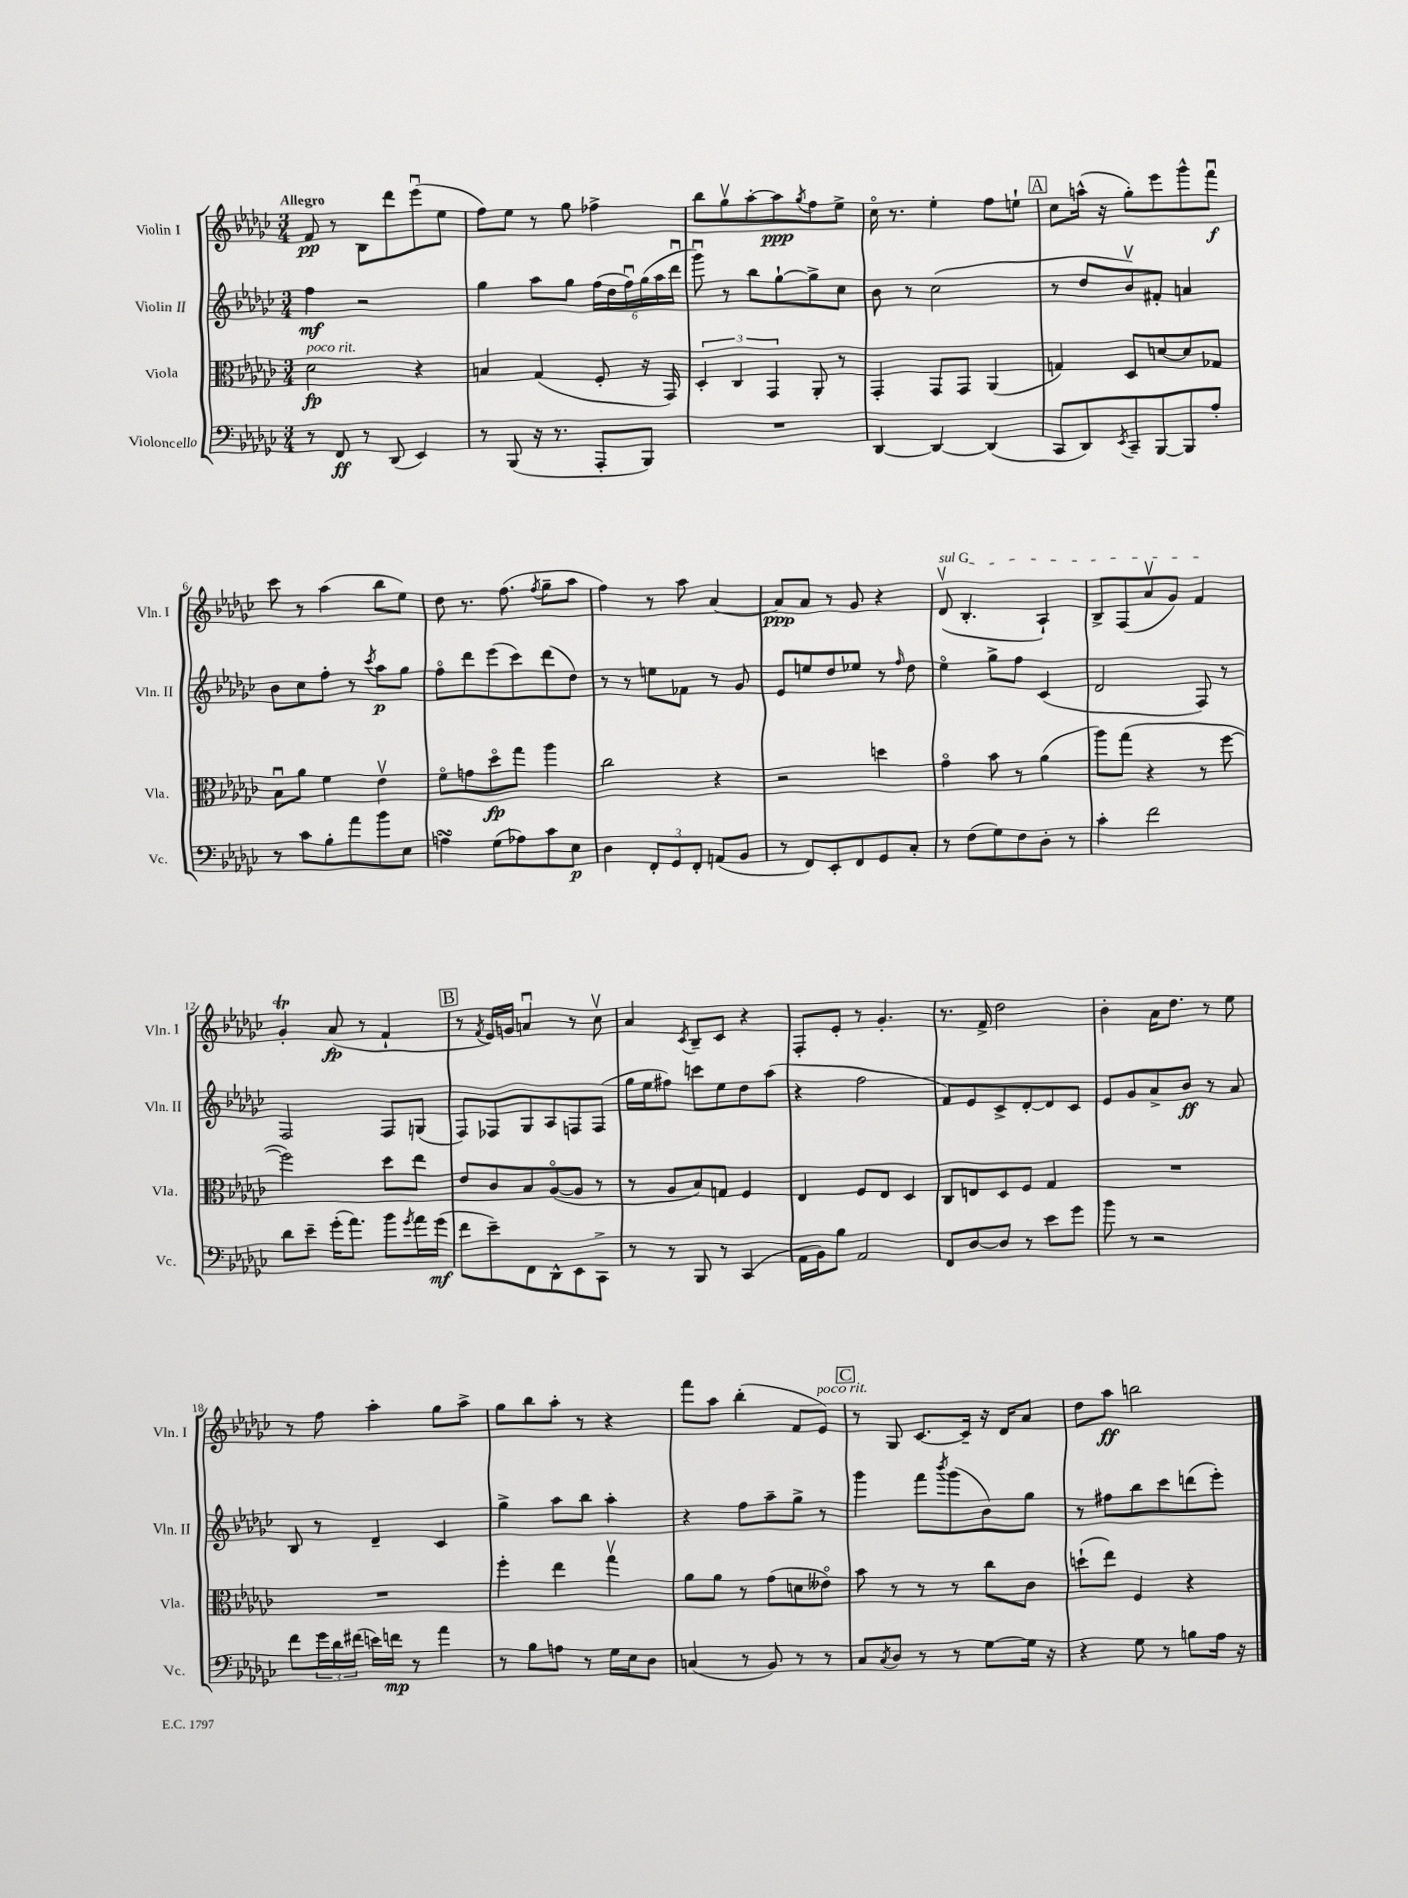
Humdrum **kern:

**kern	**kern	**kern	**kern
*staff4	*staff3	*staff2	*staff1
*clefF4	*clefC3	*clefG2	*clefG2
*k[b-e-a-d-g-c-]	*k[b-e-a-d-g-c-]	*k[b-e-a-d-g-c-]	*k[b-e-a-d-g-c-]
*M3/4	*M3/4	*M3/4	*M3/4
8r	2d-\	4ff\	8f/
8FF/	.	.	8r
8r	.	2r	8B-\L
(8DD-/	.	.	8ddd-\
4EE-/)	4r	.	(8eee-u\
.	.	.	8ee-\J
=	=	=	=
8r	4B/	4gg-\	8ff\L)
(8BBB-/	.	.	8ee-\J
16r	(4G-/	8aa-\L	8r
8.r	.	.	.
.	.	8gg-\J	8gg-\
8AAA-'/L	8F'/	(24ff\LL	4ff-^\
.	.	24dd-\	.
.	.	24ffu\)	.
8BBB-/J)	16r	(24gg-\	.
.	.	24aa-\	.
.	16GG-/)	.	.
.	.	24ddd-u\JJ	.
=	=	=	=
2.r	6D-'/	8ggg-u\)	8bb-\L
.	.	8r	8gg-v\
.	6C-/	.	.
.	.	8bb-\L	[8aa-'\
.	6GG-/	.	.
.	.	[8gg-`\	8aa-\]
.	.	.	8qgg-/
.	8AA-'/	8gg-^\]	8ff\
.	8r	8cc-\J	8ee-^\J
=	=	=	=
[4DD-/	4GG-'/	8b-\	16cc-o\
.	.	.	8.r
.	.	8r	.
4DD-/_	8GG-/L	(2cc-\	4ee-'\
.	8GG-/J	.	.
(4DD-/]	(4AA-/	.	8ff\L
.	.	.	8ee`\J
=	=	=	=
8CC-/L	4G/)	8r	8cc-\L
8DD-/)	.	8dd-/L	(16aa^^\Jk
.	.	.	16r
8qEE-/	.	.	.
8CC-~/	8D-/L	8b-v/)	8gg-'\L)
[8BBB-/	[8d/	8f#'/J	8eee-\
8BBB-/]	8d/]	4a/	8ggg-^^\
8A-'/J	8G-/J	.	8fffu\J
=	=	=	=
8r	8B-u\L	8b-\L	8ccc-\
8c-\L	8a-\J	8cc-\	8r
8B-'\	4f\	8ff'\J	(4aa-\
8a-\	.	8r	.
.	.	8qccc-/	.
8b-\	4e-v\	8aa-\L	8bb-\L
8E-\J	.	8gg-\J	8ee-\J)
=	=	=	=
4A\	8fo\L	8ffo\L	8dd-\
.	8g\	8ddd-\	8.r
(8G-\L	8dd-o\	(8eee-\	.
.	.	.	(8.ff\
8A-\)	8gg-\J	8ccc-\)	.
.	.	.	8qff/
8c-\	4aa-\	(8ddd-\	8gg-~\L
8E-\J	.	8dd-\J)	8aa-\J
=	=	=	=
4D-\	2cc-\	8r	4ff\)
.	.	8r	.
12FF'/L	.	8ee\L	8r
12GG-/	.	.	.
.	.	8f-\J	8aa-\
12FF'/J	.	.	.
(8AA/L	4r	8r	[4a-/
8BB-/J	.	8g-/	.
=	=	=	=
8r	2r	8e-/L	8a-/]L
8FF/L)	.	8ee/	8a-/J
8EE-'/	.	8dd-/	8r
8FF/	.	8ee-/J	8g-/
8GG-/	4dd\	8r	4r
.	.	16qqff/	.
8C-'/J	.	8dd-\	.
=	=	=	=
8r	4g-o\	4ee-o\	(8d-v/
(8F\L	.	.	4.B-'/
8G-\)	8b-\	8gg-^\L	.
8F\	8r	8ff\J	.
8D-'\J	(4a-\	(4c-/	4A-`/)
8r	.	.	.
=	=	=	=
4c-'\	8aa-\L)	2d-/	8B-^/L
.	(8gg-\J	.	(8F/
2f\	4r	.	8a-v/
.	.	.	8g-/J)
.	8r	8F/)	4f/
.	[8ff\	8r	.
=	=	=	=
8d-\L	2ff\])	2F/	4g-'/
8e-~\J	.	.	.
(16g-'\LK	.	.	(8a-/
8.a-\J)	.	.	.
.	.	.	8r
8b-\L	8dd-\L	8F/L	4f`/
8qg-/	.	.	.
16a-\L	8ee-\J	(8G/J	.
(16g-\JJ	.	.	.
=	=	=	=
8f\L	8e-/L	8F/L)	8r
.	.	.	8qf/
8e-~\)	8c-/	8F-/	16e-/LL)
.	.	.	16g/JJ
8FF\	8B-/	8G-/	4au/
8DD-^^\	([8A-o/	8A-/	.
8EE-\	8A-/]J	8F/	8r
8CC-^\J	8r	(8F/J	8cc-v\
=	=	=	=
8r	8r	16gg-\LL	4a-/
.	.	16ee-\J	.
8r	8A-/L	8ff#\J)	.
.	.	.	8qc-/
8BBB-/	8B-/)	8ccc\L	8B-~/L
8r	8G/J	8ee-\	8c-/J
(4CC-/	4F/	8dd-\	4r
.	.	(8aa-\J	.
=	=	=	=
16AA-\LL	4E-/	4r	8F'/L
16BB-\J)	.	.	.
8B-\J	.	.	8e-'/J
2AA-/	8F/L	2ff\	8r
.	8E-/J	.	4.g-'/
.	4D-/	.	.
=	=	=	=
8FF/L	8C-/L	8f/L)	8.r
[8D-/	8E/	8e-/	.
.	.	.	16f^/
8D-/]J	8D-/	8c-^/	2dd-\
8r	8F/J	[8d-'/	.
8e-\L	4G-/	8d-/]	.
8g-\J	.	8c-/J	.
=	=	=	=
8b-\	2.r	8e-/L	4b-'\
8r	.	8g-/	.
2r	.	8a-^/	16a-\LK
.	.	.	8.dd-\J
.	.	8b-/J	.
.	.	8r	8r
.	.	8a-/	8ee-\
=	=	=	=
8f\L	2.r	8B-/	8r
24g-\L	.	8r	8ff\
24d-\	.	.	.
(24f#\JJ	.	.	.
16e\LL)	.	4d-~/	4aa-'\
16f\JJ	.	.	.
8r	.	.	.
4a-\	.	4c-/	8gg-\L
.	.	.	8aa-^\J
=	=	=	=
8r	4ff'\	4gg-^\	8gg-\L
8B-\L	.	.	8bb-\
8A\J	4ee-\	8aa-\L	8aa-'\J
8r	.	8bb-\J	8r
16G-\LL	4gg-v\	4aa-'\	4r
16E-\J	.	.	.
8D-\J	.	.	.
=	=	=	=
(4C/	8a-\L	4r	8fff\L
.	8a-\J	.	8aa-\J
8r	8r	8ff\L	(4bb-'\
8BB-/)	(8g-\L	8aa-~\	.
8r	8d\	8gg-^\J	8f/L
8r	8e--o\J)	8r	8e-/J)
=	=	=	=
8C-/L	8b-\	4ggg-\	8r
8qC-/	.	.	.
8D-/J	8r	.	8G-/
8r	8r	8fff\L	[8.c-/L
.	.	8qbbb-/	.
8r	8r	(8ggg-\	.
.	.	.	16c-~/]Jk
[8G-\L	8cc-\L	8b-\)	16r
.	.	.	16d-/LK
16G-\]Jk	8c-\J	8gg-\J	8a-/J
16r	.	.	.
=	=	=	=
4r	(8dd`\L	8r	8dd-\L
.	8ee-\J)	8ff#\L	8aa-\J
8G-\	4F/	8bb-\	2bb\
8r	.	8ccc-\	.
8B\L	4r	(8ddd\	.
16A-\Jk	.	8eee-'\J)	.
16r	.	.	.
==	==	==	==
*-	*-	*-	*-
